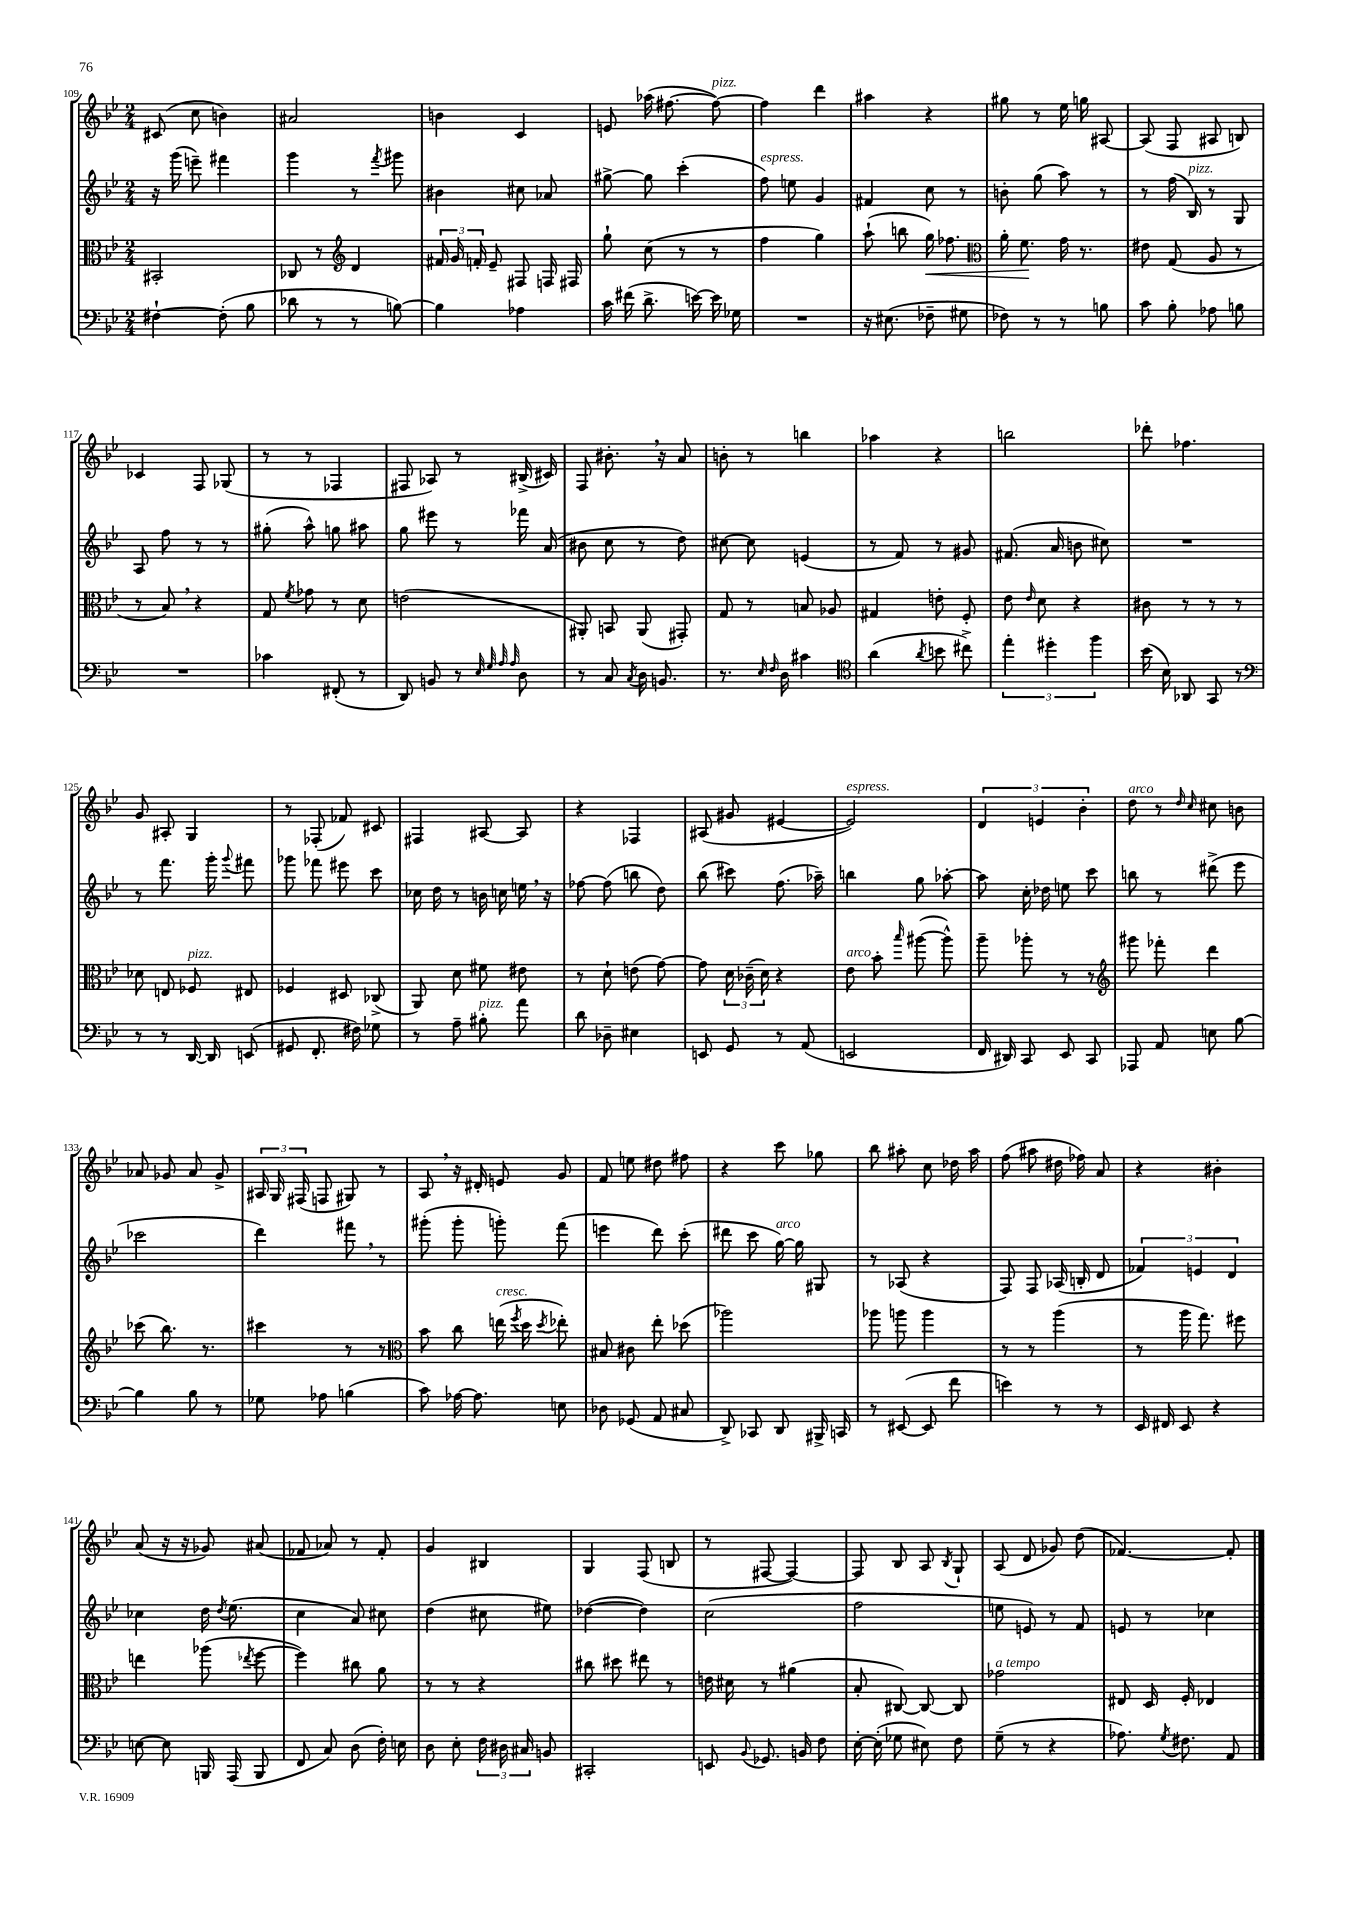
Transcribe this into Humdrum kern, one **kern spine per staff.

**kern	**kern	**kern	**kern
*staff4	*staff3	*staff2	*staff1
*clefF4	*clefC3	*clefG2	*clefG2
*k[b-e-]	*k[b-e-]	*k[b-e-]	*k[b-e-]
*M2/4	*M2/4	*M2/4	*M2/4
[4F#`\	2BB#'/	16r	(8c#/
.	.	(16ggg\	.
.	.	8eee~\)	8cc\
(8F#'\]	.	4fff#\	4b\)
8B-\	.	.	.
=	=	=	=
8d-\	8C-/	4ggg\	2a#/
8r	8r	.	.
*	*clefG2	*	*
8r	4d/	8r	.
.	.	8qfff/	.
[8B\)	.	8ggg#\	.
=	=	=	=
4B\]	24f#/	4b#\	4b\
.	24g/	.	.
.	24f'/	.	.
.	8e-~/	.	.
4A-\	8F#/	8cc#\	4c/
.	16F/	8a-/	.
.	16F#/	.	.
=	=	=	=
16c\	8gg`\	[8gg#^\	8e/
(16f#\	.	.	.
8.d^\	(8cc\	8gg#\]	(16aa-\
.	.	.	[8.ff#\
.	8r	(4ccc'\	.
[16e\)	.	.	.
16e\]	8r	.	8ff#\_)
16G-\	.	.	.
=	=	=	=
2r	4ff\	8ff\)	4ff#\]
.	.	8ee\	.
.	4gg\)	4g/	4ddd\
=	=	=	=
16r	(8aa`\	4f#/	4aa#\
(8.E#\	.	.	.
.	8bb\	.	.
8F-~\	16gg\)	8cc\	4r
.	8.ff-\	.	.
8G#\	.	8r	.
=	=	=	=
*	*clefC3	*	*
8F-\)	16a'\	8b'\	8gg#\
.	8.f\	.	.
8r	.	(8gg\	8r
8r	16g\	8aa\)	16ee-\
.	8.r	.	16gg\
8B\	.	8r	[8A#/
=	=	=	=
8c\	8e#\	8r	(8A#/]
8B-'\	(8G/	(16ff\	8F/
.	.	16B-/)	.
8A-\	8A/	8r	8A#/
8B\	8r	8G/	8B/)
=	=	=	=
2r	8r	8A/	4c-/
.	8B-/)	8ff\	.
.	4r	8r	8F/
.	.	8r	(8G-/
=	=	=	=
4c-\	8G/	(8gg#'\	8r
.	8qf/	.	.
.	8g-\	8aa^^\)	8r
(8FF#'/	8r	8gg\	4F-/
8r	8d\	8aa#\	.
=	=	=	=
8DD/)	(2e\	8gg\	8F#/
8BB/	.	8eee#\	8A-/)
8r	.	8r	8r
32qqE-/	.	.	.
32qqG/	.	.	.
32qqA/	.	.	.
32qqA/	.	.	.
8D\	.	16fff-\	(16B#^/
.	.	(16a/	16c#/)
=	=	=	=
8r	8AA#'/)	8b#\	8F/
8C/	8BB/	8cc\	8.b#'\
8qC/	.	.	.
16D\	(8AA#/	8r	.
8.BB/	.	.	16r
.	8GG#'/)	8dd\)	8a/
=	=	=	=
8.r	8G/	[8cc#\	8b'\
.	8r	8cc#\]	8r
16qqE-/	.	.	.
16qqF/	.	.	.
16D\	.	.	.
4c#\	8B/	(4e/	4bb\
.	8A-/	.	.
=	=	=	=
*clefC4	*	*	*
(4a\	4G#/	8r	4aa-\
.	.	8f/)	.
8qa/	.	.	.
8b\	8e'\	8r	4r
8cc#^\)	8F'/	8g#/	.
=	=	=	=
6ee-'\	8e-\	(8.f#/	2bb\
.	16qqe-/	.	.
.	8d\	.	.
6dd#'\	.	.	.
.	.	16a/	.
.	4r	8b\	.
6ff\	.	.	.
.	.	8cc#\)	.
=	=	=	=
(16b-\	8c#\	2r	8ddd-'\
16B-\)	.	.	.
8AA-/	8r	.	4.ff-\
8GG/	8r	.	.
8r	8r	.	.
=	=	=	=
*clefF4	*	*	*
8r	8d-\	8r	8g/
8r	8E/	8.fff\	8A#'/
[16DD/	8F-/	.	4G/
16DD/]	.	16ggg'\	.
.	.	8qqggg/	.
(8EE/	8E#/	8fff#\	.
=	=	=	=
8GG#/	4F-/	8ggg-\	8r
8.FF'/	.	8fff-\	(8F-'/
.	8D#/	8eee#\	8f-/)
16F#\)	.	.	.
8G-\	(8C-^/	8ccc\	8c#/
=	=	=	=
8r	8AA/)	16cc-\	4F#/
.	.	16dd\	.
8A~\	8d\	8r	.
8B#'\	8f#\	16b\	[8A#/
.	.	16cc\	.
8a\	8e#\	16ee\	8A#/]
.	.	16r	.
=	=	=	=
8d\	8r	[8ff-\	4r
8D-~\	8d`\	(8ff-\]	.
4E#\	(8e\	8bb\	4F-/
.	[8g\)	8dd\)	.
=	=	=	=
8EE/	8g\]	(8bb-\	(8A#/
8GG/	24d\	8ccc#\)	8g#/
.	(24c-~\	.	.
.	24d\)	.	.
8r	4r	(8.ff\	[4e#/
(8AA/	.	.	.
.	.	16aa-~\)	.
=	=	=	=
2EE/	8e-\	4bb\	2e#/])
.	8b-'\	.	.
.	16qqbb-/	.	.
.	([8aa#\	8gg\	.
.	8aa#^^\])	[8aa-'\	.
=	=	=	=
16FF/	8aa~\	8aa-\]	6d/
16DD#/)	.	.	.
8CC/	8aa-'\	16cc'\	.
.	.	.	6e/
.	.	16dd-\	.
8EE-/	8r	8ee\	.
.	.	.	6b-'\
8CC/	8r	8ccc\	.
=	=	=	=
*	*clefG2	*	*
8AAA-/	8ggg#\	8bb\	8dd\
8AA/	8fff-'\	8r	8r
.	.	.	16qqdd/
.	.	.	16qqcc/
8E\	4ddd\	(8ddd#^\	8cc#\
[8B-\	.	8eee-\	8b\
=	=	=	=
4B-\]	(8ccc-\	2ccc-\	8a-/
.	8.bb-\)	.	8g-/
8B-\	.	.	8a-/
.	8.r	.	.
8r	.	.	8g-^/
=	=	=	=
8G-\	4ccc#\	4ddd\)	24A#/
.	.	.	24G/
.	.	.	(24F#/
8A-\	.	.	8F/
(4B\	8r	8fff#\	8G#/)
.	8r	8r	8r
=	=	=	=
*	*clefC3	*	*
8c\)	8b-\	(8ggg#'\	8A/
[16A-\	8cc\	8ggg#'\	16r
8.A-\]	.	.	16d#'/
.	(16ee\	8ggg'\)	8e/
.	8qff/	.	.
.	16dd\	.	.
.	8qdd/	.	.
8E\	8ee-'\)	(8fff\	8g/
=	=	=	=
8D-\	8B#/	4eee\	8f/
(8GG-/	8c#\	.	8ee\
8AA/	8ee-'\	8ddd\)	8dd#\
8C#/	(8dd-\	(8ccc'\	8ff#\
=	=	=	=
8DD^/)	2aa-\)	8ddd#\	4r
8CC-/	.	8ccc\	.
8DD/	.	[16gg\)	8ccc\
.	.	16gg\]	.
16BBB#^/	.	8G#/	8gg-\
16CC/	.	.	.
=	=	=	=
8r	8aa-\	8r	8bb-\
([8EE#/	8aa\	(8A-/	8aa#'\
8EE#/]	4aa\	4r	8cc\
8f\	.	.	16dd-\
.	.	.	16aa#\
=	=	=	=
4e\)	8r	8F/)	(8ff\
.	8r	8F/	8aa#\
8r	(4aa\	(16A-/	16dd#\
.	.	16B'/	16ff-\)
8r	.	8d/	8a/
=	=	=	=
16EE-/	8r	6f-/)	4r
16FF#/	.	.	.
8EE-/	16aa\	.	.
.	.	6e/	.
.	8.gg\)	.	.
4r	.	.	4b#'\
.	.	6d/	.
.	8ff#\	.	.
=	=	=	=
[8E\	4ee\	4cc-\	(8a/
8E\]	.	.	16r
.	.	.	16r
16BBB/	(8aa-\	16dd\	8g-/)
.	.	8qdd/	.
(16AAA/	.	(8.ee-\	.
.	8qee-/	.	.
8BBB/	[8ff\	.	(8a#/
=	=	=	=
8FF/	4ff\])	4cc\	8f-/
8C/)	.	.	8a-/)
(8D\	8cc#\	8a/)	8r
16F'\)	8a\	8cc#\	8f-'/
16E\	.	.	.
=	=	=	=
8D\	8r	(4dd\	4g/
8E-'\	8r	.	.
24F\	4r	8cc#\	4B#/
24D#\	.	.	.
24C#/	.	.	.
8BB/	.	8ee#\)	.
=	=	=	=
2CC#'/	8cc#\	([4dd-\	4G/
.	8dd#\	.	.
.	8ee#\	4dd-\])	(8F/
.	8r	.	8B/
=	=	=	=
8EE/	16e\	(2cc\	8r
.	16d#\	.	.
8qqBB-/	.	.	.
8.GG-/	8r	.	[8F#/
.	(4a#\	.	4F#/_)
16BB/	.	.	.
8F\	.	.	.
=	=	=	=
[16E-'\	8B-'/	2ff\	8F#/]
(16E-'\]	.	.	.
8G-\	[8C#/)	.	8B-/
8E#\)	8C#/_	.	8A/
.	.	.	8qB-/
8F\	8C#/]	.	8G`/
=	=	=	=
(8G~\	2g-\	8ee\	(8A/
8r	.	8e/)	8d/
4r	.	8r	8g-/)
.	.	8f/	(8dd\
=	=	=	=
8.A-\)	8E#/	8e/	[4.f-/)
.	16D/	8r	.
8qG/	.	.	.
8.F#\	16F'/	.	.
.	4E-/	4cc-\	.
8AA/	.	.	8f-'/]
==	==	==	==
*-	*-	*-	*-
